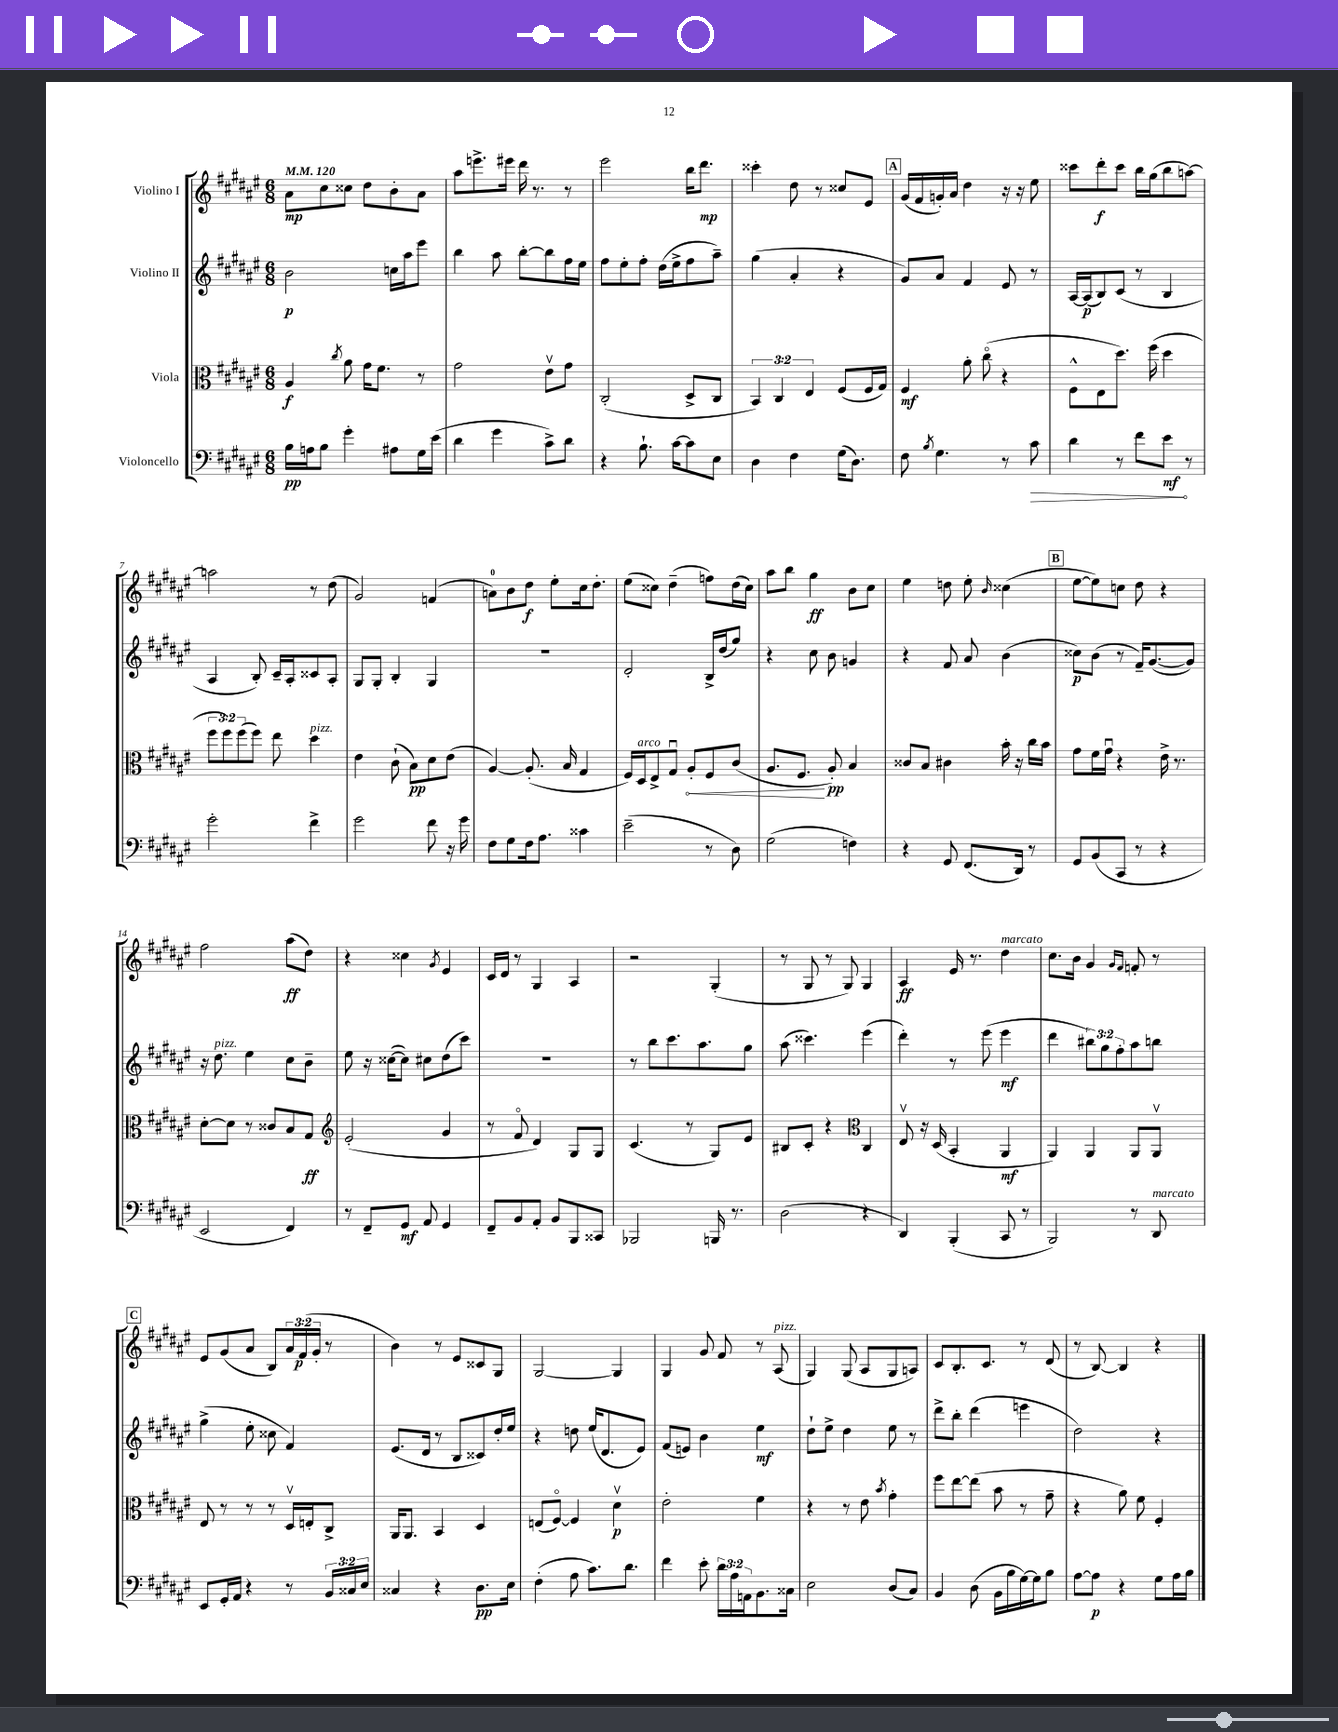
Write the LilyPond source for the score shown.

<<
\new StaffGroup <<
\new Staff = "s0" \with { instrumentName = "Violino I" } {
    \clef treble \key fis \major \numericTimeSignature \time 6/8 \override Staff.TupletNumber.text = #tuplet-number::calc-fraction-text \tempo 4 = 120
    ais'8\mp cis''8 cisis''8 dis''8 b'8-. ais'8 |
    ais''8 e'''8.-> eis'''16 dis'''16 r8. r8 |
    eis'''2 b''16 dis'''8.\mp |
    cisis'''4-. dis''8 r8 cisis''8 eis'8 |
    \mark \markup { \box "A" } gis'16( fis'16 g'16-.) ais'16 dis''4 r16 r16 eis''8 |
    cisis'''8 dis'''8-.\f cisis'''8 b''16 gis''16( b''8 a''8~) |
    a''2 r8 dis''8( |
    gis'2) f'4( |
    a'8-0) b'8 dis''8\f eis''8-. cis''16 dis''8.-. |
    eis''8( cisis''8) dis''4--( f''8) dis''16( cisis''16) |
    ais''8 b''8 gis''4\ff b'8 cis''8 |
    eis''4 d''8 eis''8-. \grace { b'16 } cisis''4( |
    \mark \markup { \box "B" } eis''8~ eis''8) c''8 dis''8 r4 |
    fis''2 ais''8\ff( dis''8) |
    r4 cisis''4 \acciaccatura { gis'8 } eis'4 |
    cis'16 dis'16 r8 gis4 ais4 |
    r2 gis4-.( |
    r8 gis8 r8 gis8) gis4 |
    ais4\ff eis'16 r8. dis''4^\markup { \italic "marcato" } |
    cis''8. b'16 gis'4 \grace { gis'16 fis'16 } f'8-. r8 |
    \mark \markup { \box "C" } eis'8 gis'8( ais'8 b8) \tuplet 3/2 { ais'16 fis'16\p( gis'16-. } r8 |
    b'4) r8 eis'8 cisis'8 gis8 |
    gis2~ gis4 |
    gis4 gis'8 fis'8 r8 ais8^\markup { \italic "pizz." }( |
    gis4) gis8( ais8 gis8 a8) |
    cis'8 b8.-. cis'8. r8 dis'8( |
    r8 b8~) b4 r4 \bar "|." |
}
\new Staff = "s1" \with { instrumentName = "Violino II" } {
    \clef treble \key fis \major \numericTimeSignature \time 6/8 \override Staff.TupletNumber.text = #tuplet-number::calc-fraction-text
    b'2\p c''16 ais''16 eis'''8 |
    b''4 ais''8 b''8~-. b''8 fis''16 eis''16 |
    fis''8 eis''8-. fis''8-. dis''16( eis''16-> fis''8 ais''8--) |
    gis''4( ais'4-. r4 |
    \mark \markup { \box "A" } gis'8) ais'8 fis'4 eis'8 r8 |
    ais16~ ais16\p( b8) cis'8( r8 b4 |
    ais4 b8-.) cis'16-- ais16-. cisis'8 ais8-. |
    gis8 gis8-. b4-. gis4 |
    R2. |
    dis'2-. b16-> dis''16( gis''8) |
    r4 cis''8 b'8 g'4 |
    r4 fis'8 ais'8 b'4( |
    \mark \markup { \box "B" } cisis''8\p) b'8( r8 fis'16--) gis'8.~( gis'8) |
    r16 dis''8.^\markup { \italic "pizz." } eis''4 cis''8 b'8-- |
    eis''8 r16 cisis''16~( cisis''8) cis''8 dis''8( cis'''8) |
    R2. |
    r8 b''8 cis'''8. ais''8. gis''8 |
    ais''8( cisis'''4.) eis'''4( |
    dis'''4-.) r8 eis'''8( eis'''4\mf |
    dis'''4 \tuplet 3/2 { bis''8) gis''8 fis''8-. } ais''8 b''8 |
    \mark \markup { \box "C" } gis''4->( eis''8-. cisis''8 fis'4) |
    eis'8.( dis'16 r8 b8 cisis'8) dis''16-. eis''16 |
    r4 d''8 eis''16( dis'8. eis'8) |
    fis'8( e'8) b'4 eis''4\mf |
    dis''8-! eis''8-> dis''4 eis''8 r8 |
    dis'''8-> b''8-. dis'''4( e'''4 |
    dis''2) r4 \bar "|." |
}
\new Staff = "s2" \with { instrumentName = "Viola" } {
    \clef alto \key fis \major \numericTimeSignature \time 6/8 \override Staff.TupletNumber.text = #tuplet-number::calc-fraction-text
    ais4\f \acciaccatura { cis''8 } ais'8 gis'16 fis'8. r8 |
    gis'2 eis'8\upbow gis'8 |
    cis2-.( dis8-> cis8 |
    \tuplet 3/2 { b,4) cis4 eis4 } fis8( fis16 gis16) |
    \mark \markup { \box "A" } fis4\mf ais'8-. cis''8\flageolet( r4 |
    fis8-^ eis8 dis''8.) fis''16( dis''4 |
    \tuplet 3/2 { fis''8 fis''8) fis''8( } fis''8) eis''8 dis''4^\markup { \italic "pizz." } |
    eis'4 cis'8-!( b8\pp) dis'8 eis'8( |
    ais4~) ais8.-.( b16 gis4 |
    fis16) dis16^\markup { \italic "arco" } eis8-> gis8\downbow \once \override Hairpin.circled-tip = ##t ais8-.\< fis8 cis'8( |
    ais8. fis8.\! ais8-.\pp) b4 |
    cisis'8 b8 cis'4 b'16-. r16 cis''16 b'16 |
    \mark \markup { \box "B" } gis'8 fis'16 gis'16\downbow r4 eis'16-> r8. |
    dis'8~-. dis'8 r8 cisis'8 b8 gis8\ff |
    \clef treble eis'2-.( gis'4 |
    r8 fis'8\flageolet dis'4) gis8 gis8 |
    cis'4.( r8 gis8) eis'8 |
    bis8 cis'8-. r4 \clef alto cis4 |
    eis8\upbow r16 dis16( b,4-. ais,4\mf |
    ais,4) ais,4 ais,8 ais,8\upbow |
    \mark \markup { \box "C" } eis8 r8 r8 r8 dis16\upbow e16-. cis8-> |
    ais,16 ais,8. b,4 dis4 |
    e8( fis8~\flageolet) fis4 dis'4\upbow\p |
    eis'2-. fis'4 |
    r4 r8 eis'8 \acciaccatura { b'8 } gis'4-. |
    fis''8 eis''8~ eis''8( b'8 r8 gis'8-- |
    r4 ais'8) fis'8 fis4-. \bar "|." |
}
\new Staff = "s3" \with { instrumentName = "Violoncello" } {
    \clef bass \key fis \major \numericTimeSignature \time 6/8 \override Staff.TupletNumber.text = #tuplet-number::calc-fraction-text
    b16\pp a16 b8 gis'4-. ais8 gis16 eis'16( |
    dis'4 gis'4 cis'8->) dis'8 |
    r4 b8.-! cis'16~ cis'8 eis8 |
    dis4 fis4 gis16( dis8.) |
    \mark \markup { \box "A" } fis8 \acciaccatura { b8 } gis4. r8 \once \override Hairpin.circled-tip = ##t cis'8\> |
    dis'4 r8 fis'8 eis'8\mf\! r8 |
    gis'2-. fis'4-> |
    gis'2 fis'8 r16 gis'16 |
    fis8 gis8 fis16 ais8. cisis'4 |
    eis'2--( r8 dis8) |
    gis2( f4) |
    r4 gis,8 fis,8.( dis,16) r8 |
    \mark \markup { \box "B" } gis,8 b,8( cis,8 r8 r4 |
    eis,2 fis,4) |
    r8 fis,8-- gis,8\mf ais,8 gis,4 |
    fis,8-- b,8 ais,8-. b,8 b,,8 cisis,8 |
    bes,,2 b,,16 r8. |
    dis2( r4 |
    dis,4) b,,4-.( cis,8 r8 |
    b,,2) r8 dis,8^\markup { \italic "marcato" } |
    \mark \markup { \box "C" } eis,8 gis,16-. ais,16 r4 r8 \tuplet 3/2 { b,16 cisis16 eis16 } |
    cisis4 r4 dis8.\pp eis16 |
    fis4-.( ais8 cis'8.) dis'8. |
    fis'4 eis'8-. \tuplet 3/2 { dis'16 ais16 a,16 } b,8. cisis16 |
    eis2 dis8( cis8) |
    b,4 dis8( b,16 b16 gis16~) gis16 b8 |
    ais8~ ais8\p r4 gis8 ais16 b16 \bar "|." |
}
>>
>>
